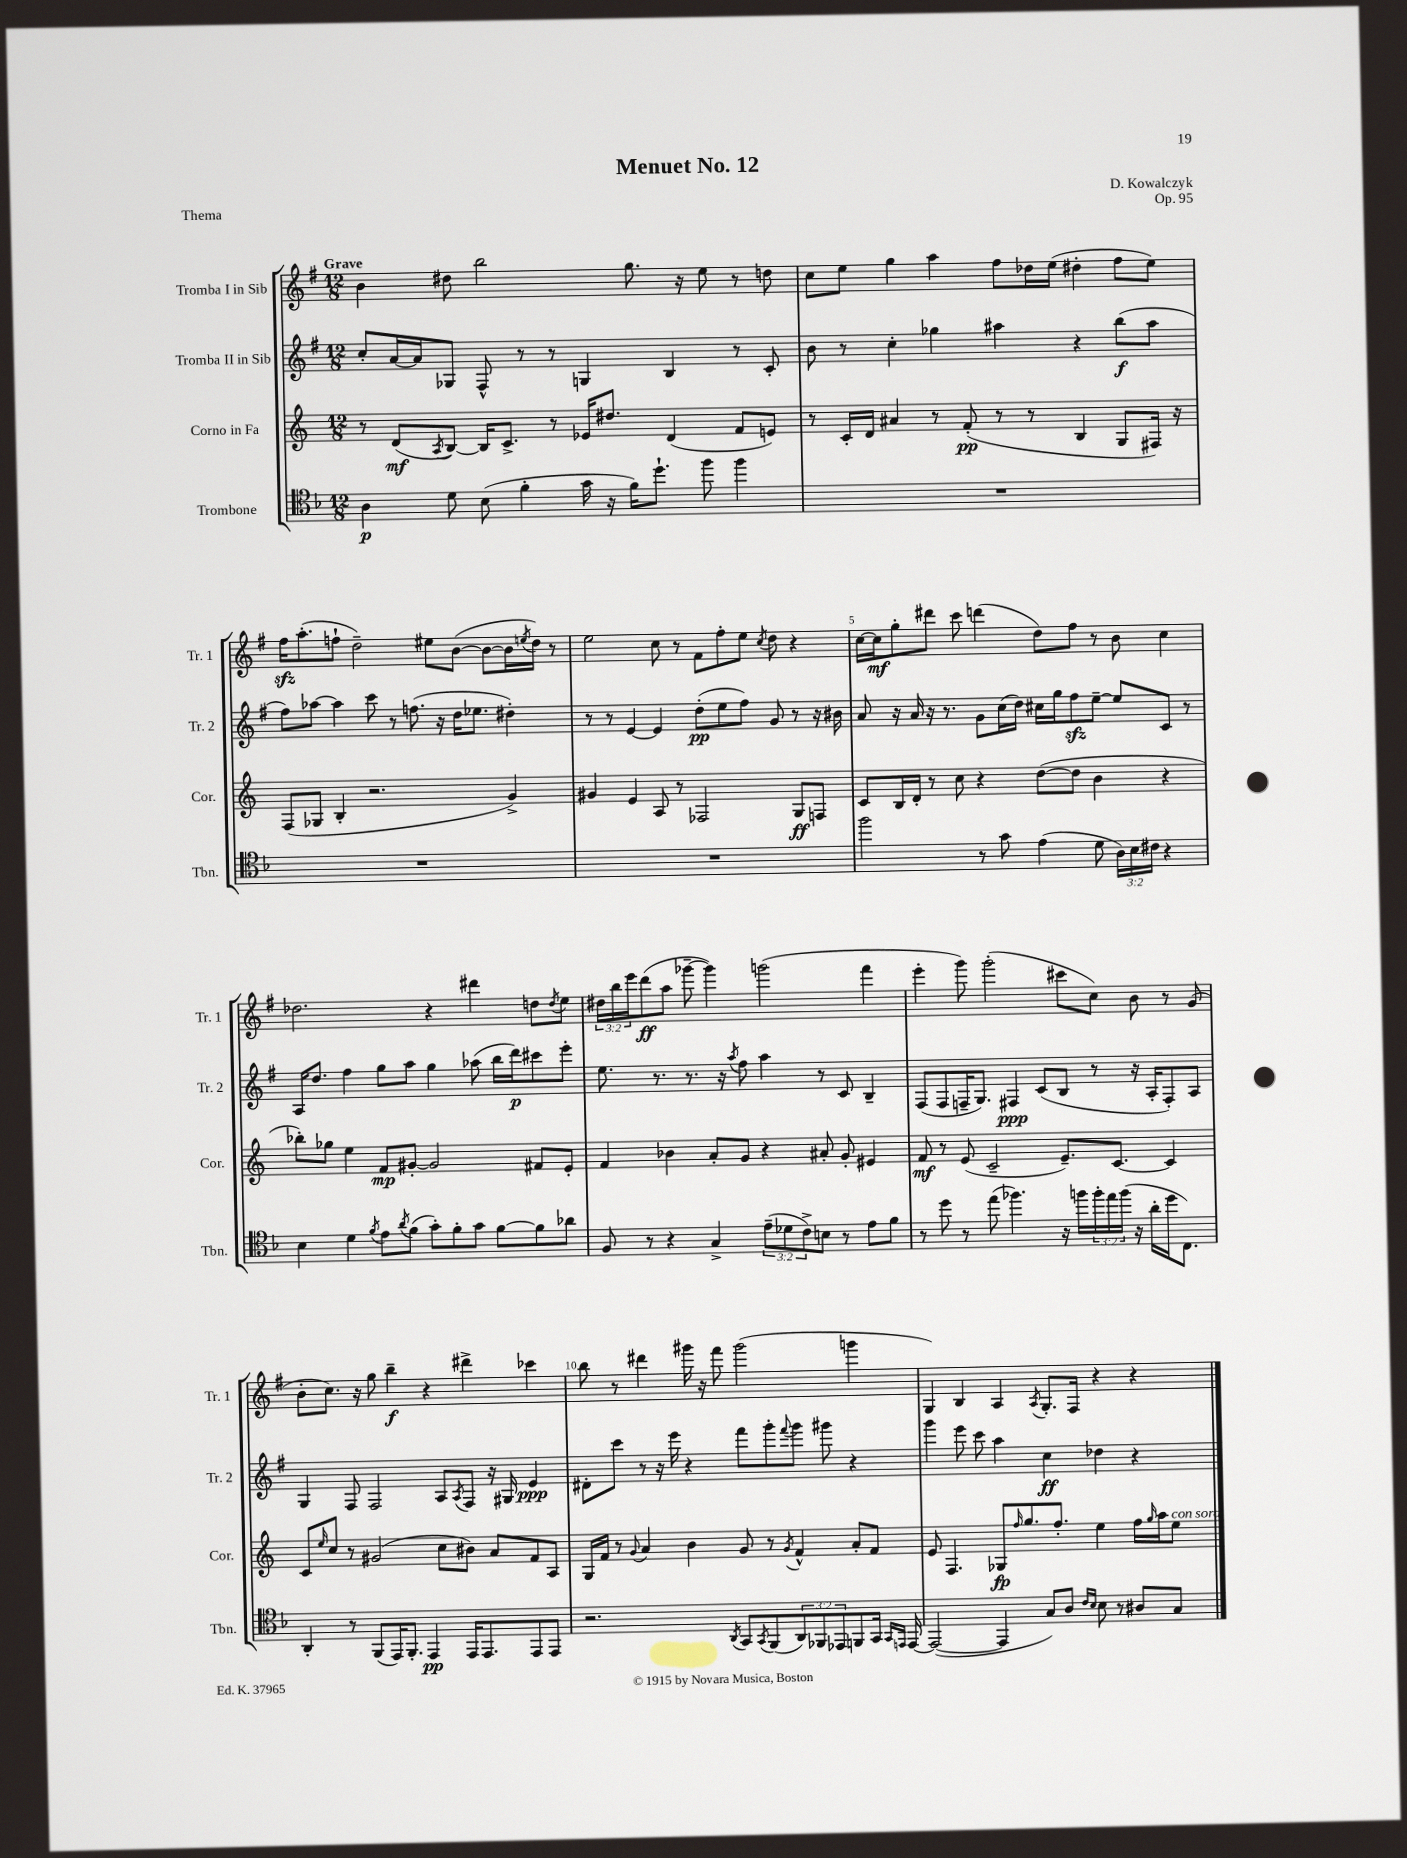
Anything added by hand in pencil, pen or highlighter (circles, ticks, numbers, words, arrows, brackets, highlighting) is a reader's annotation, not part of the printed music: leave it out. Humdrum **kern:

**kern	**dynam	**kern	**dynam	**kern	**dynam	**kern	**dynam
*part4	*part4	*part3	*part3	*part2	*part2	*part1	*part1
*staff4	*staff4	*staff3	*staff3	*staff2	*staff2	*staff1	*staff1
*I"Trombone	*	*I"Corno in Fa	*	*I"Tromba II in Sib	*	*I"Tromba I in Sib	*
*I'Tbn.	*	*I'Cor.	*	*I'Tr. 2	*	*I'Tr. 1	*
*clefC4	*	*clefG2	*	*clefG2	*	*clefG2	*
*k[b-]	*	*k[]	*	*k[f#]	*	*k[f#]	*
*M12/8	*	*M12/8	*	*M12/8	*	*M12/8	*
=1	=1	=1	=1	=1	=1	=1	=1
!	!	!	!	!	!	!LO:TX:a:B:t=Grave	!
4A\	p	8r	.	8cc'/L	.	4b\	.
.	.	(8d/L	mf	[16a/L	.	.	.
.	.	.	.	16a/J]	.	.	.
.	.	8qA/	.	.	.	.	.
8d\	.	[8B/J)	.	8G-X/J	.	8dd#X\	.
(8B-\	.	16B/KL]	.	8F#^^/	.	2bb\	.
.	.	8.c^/J	.	.	.	.	.
4f'\	.	.	.	8r	.	.	.
.	.	8r	.	8r	.	.	.
16g\	.	16e-X/KL	.	4Gn/	.	.	.
16r	.	8.dd#X/J	.	.	.	.	.
16f\KL)	.	.	.	.	.	8.gg\	.
8.dd`\J	.	.	.	.	.	.	.
.	.	(4d/	.	4B/	.	.	.
.	.	.	.	.	.	16r	.
8ff\	.	.	.	.	.	8ee\	.
4ff\	.	8f/L	.	8r	.	8r	.
.	.	8en/J)	.	8c'/	.	8ddn\	.
=2	=2	=2	=2	=2	=2	=2	=2
1.r	.	8r	.	8b\	.	8cc\L	.
.	.	16c'/LL	.	8r	.	8ee\J	.
.	.	16d/JJ	.	.	.	.	.
.	.	4a#X/	.	4cc'\	.	4gg\	.
.	.	8r	.	4gg-X\	.	4aa\	.
.	.	(8f'/	pp	.	.	.	.
.	.	8r	.	4aa#X\	.	8ff#\L	.
.	.	8r	.	.	.	16dd-X\L	.
.	.	.	.	.	.	(16ee\JJ	.
.	.	4B/	.	4r	.	4dd#X'\	.
.	.	8G/L	.	(8bb\L	f	8ff#\L	.
.	.	16F#X/Jk)	.	8aa#\J	.	8ee\J)	.
.	.	16r	.	.	.	.	.
!!LO:LB:g=z
=3	=3	=3	=3	=3	=3	=3	=3
1.r	.	(8F/L	.	8ff#\L)	.	16ff#zz\KL	.
.	.	.	.	.	.	(8.aa'\	.
.	.	8G-X/J	.	[8aa-X\J	.	.	.
.	.	4B'/	.	4aa-\]	.	8ffn`\J	.
.	.	.	.	.	.	2dd~\)	.
.	.	2.r	.	8ccc\	.	.	.
.	.	.	.	8r	.	.	.
.	.	.	.	(8.ffn\	.	.	.
.	.	.	.	.	.	8ee#X\L	.
.	.	.	.	16r	.	.	.
.	.	.	.	16dd\KL	.	([8b\J	.
.	.	.	.	8.ee-X\J	.	.	.
.	.	.	.	.	.	8b\L_	.
.	.	4g^/)	.	4dd#X'\)	.	16b\L]	.
.	.	.	.	.	.	8qeen/	.
.	.	.	.	.	.	16dd\JJ)	.
.	.	.	.	.	.	8r	.
=4	=4	=4	=4	=4	=4	=4	=4
1.r	.	4g#X/	.	8r	.	2ee\	.
.	.	.	.	8r	.	.	.
.	.	4e/	.	[4e/	.	.	.
.	.	8A/	.	4e/]	.	8cc\	.
.	.	8r	.	.	.	8r	.
.	.	2F-X/	.	(8dd'\L	pp	8f#\L	.
.	.	.	.	8ee\	.	8ff#'\	.
.	.	.	.	8ff#\J)	.	8ee\J	.
.	.	.	.	.	.	8qcc/	.
.	.	.	.	8g/	.	8dd\	.
.	.	8G/L	ff	8r	.	4r	.
.	.	8Fn/J	.	16r	.	.	.
.	.	.	.	16b#X\	.	.	.
=5	=5	=5	=5	=5	=5	=5	=5
2ff\	.	8c/L	.	8a/	.	[16cc\LL	.
.	.	.	.	.	.	16cc\J]	mf
.	.	16B/L	.	16r	.	8gg'\	.
.	.	16d'/JJ	.	16a/	.	.	.
.	.	8r	.	16r	.	8ddd#X\J	.
.	.	.	.	8.r	.	.	.
.	.	8cc\	.	.	.	8ccc\	.
8r	.	4r	.	8g\L	.	(4dddn\	.
8g\	.	.	.	(16cc\L	.	.	.
.	.	.	.	16dd\JJ)	.	.	.
(4e\	.	([8dd\L	.	16cc#X\LL	.	8dd\L)	.
.	.	.	.	16gg\J	.	.	.
.	.	8dd\J]	.	8ff#zz\	.	8ff#\J	.
8d\	.	4b\	.	[8ee~\J	.	8r	.
24A\LL)	.	.	.	8ee/L]	.	8b\	.
24B-\	.	.	.	.	.	.	.
24c#X\JJ	.	.	.	.	.	.	.
4r	.	4r	.	8c/J	.	4cc\	.
.	.	.	.	8r	.	.	.
!!LO:LB:g=z
=6	=6	=6	=6	=6	=6	=6	=6
4B-\	.	8bb-X'\L)	.	16A/KL	.	2.dd-X\	.
.	.	.	.	8.dd/J	.	.	.
.	.	8gg-X\J	.	.	.	.	.
4d\	.	4ee\	.	4ff#\	.	.	.
8qf/	.	.	.	.	.	.	.
8e\L	.	8f/L	mp	8gg\L	.	.	.
8qa/	.	.	.	.	.	.	.
(8f\J	.	[8g#X'/J	.	8aa\J	.	.	.
8g'\L)	.	2g#/]	.	4gg\	.	4r	.
8f'\	.	.	.	.	.	.	.
8g\J	.	.	.	(8aa-X\	.	4ddd#X\	.
[8f\L	.	.	.	16bb\LL	.	.	.
.	.	.	.	16ddd\J)	p	.	.
8f\]	.	8f#X/L	.	8ccc#X\	.	8ddn\L	.
.	.	.	.	.	.	8qdd/	.
8a-X\J	.	8e'/J	.	8eee'\J	.	8ee\J	.
=7	=7	=7	=7	=7	=7	=7	=7
8F/	.	4f/	.	8.ee\	.	24dd#X\LL	.
.	.	.	.	.	.	24bb\	.
.	.	.	.	.	.	24eee\J	.
8r	.	.	.	.	.	(8ddd\	ff
.	.	.	.	8.r	.	.	.
4r	.	4b-X\	.	.	.	8aa\J	.
.	.	.	.	8.r	.	[8ggg-X~\	.
4G^/	.	8a'/L	.	.	.	4ggg-\])	.
.	.	.	.	16r	.	.	.
.	.	.	.	8qaa/	.	.	.
.	.	8g/J	.	8ff#\	.	.	.
(12e~\L	.	4r	.	4aa\	.	(2gggn\	.
12d-X\	.	.	.	.	.	.	.
12c^\)	.	.	.	.	.	.	.
8Bn\J	.	8a#X'/	.	8r	.	.	.
8r	.	8g'/	.	8c/	.	.	.
8e\L	.	4e#X/	.	4B~/	.	4fff#\	.
8f\J	.	.	.	.	.	.	.
=8	=8	=8	=8	=8	=8	=8	=8
8r	.	8f/	mf	(8F#/L	.	4eee'\	.
8dd\	.	8r	.	8F#/	.	.	.
8r	.	(8e/	.	16Fn~/K	.	8ggg\)	.
.	.	.	.	8.G/J)	.	.	.
(8ee\	.	2c~/	.	.	.	(2ggg'\	.
4.ff-X\)	.	.	.	4F#X/	ppp	.	.
.	.	.	.	(8c/L	.	.	.
16r	.	8.e~/L)	.	8B/J	.	8ccc#X\L	.
16ffn\LL	.	.	.	.	.	.	.
24ff'\	.	.	.	8r	.	8cc\J)	.
24ee\	.	.	.	.	.	.	.
.	.	[8.c/J	.	.	.	.	.
(24ff\JJ	.	.	.	.	.	.	.
16r	.	.	.	16r	.	8b\	.
16a'\LL	.	.	.	16A'/KL	.	.	.
16dd\J	.	4c/]	.	8F#'/)	.	8r	.
8.C\J)	.	.	.	.	.	.	.
.	.	.	.	8A/J	.	(8g/	.
!!LO:LB:g=z
=9	=9	=9	=9	=9	=9	=9	=9
4AA'/	.	8c/L	.	4G/	.	8b'\L	.
.	.	16qqee/	.	.	.	.	.
.	.	8cc/J	.	.	.	8.cc\J)	.
8r	.	8r	.	8F#/	.	.	.
.	.	.	.	.	.	16r	.
(8FF/L	.	(2g#X/	.	2F#/	.	8gg\	.
16EE/K)	.	.	.	.	.	4bb~\	f
8.FF'/J	.	.	.	.	.	.	.
4EE/	pp	.	.	.	.	4r	.
.	.	8cc\L	.	8A/L	.	.	.
.	.	.	.	8qA/	.	.	.
16EE/KL	.	8b#X\J)	.	8F#/J	.	4ddd#X^\	.
8.EE/	.	.	.	.	.	.	.
.	.	8a/L	.	16r	.	.	.
.	.	.	.	16G#X/	.	.	.
8EE/	.	8f/	.	4e/	ppp	4ccc-X\	.
8EE/J	.	8A/J	.	.	.	.	.
=10	=10	=10	=10	=10	=10	=10	=10
2.r	.	16G/LL	.	8d#X'\L	.	8bb\	.
.	.	16f/JJ	.	.	.	.	.
.	.	8r	.	8ccc\J	.	8r	.
.	.	8qqg/	.	.	.	.	.
.	.	4a/	.	8r	.	4ddd#X\	.
.	.	.	.	16r	.	.	.
.	.	.	.	16eee\	.	.	.
.	.	4b\	.	4r	.	16ggg#X\	.
.	.	.	.	.	.	16r	.
.	.	.	.	.	.	8fff#\	.
8qAA/	.	.	.	.	.	.	.
8GG/L	.	8g/	.	8fff#\L	.	(2ggg#\	.
8qGG/	.	.	.	.	.	.	.
(8FF/	.	8r	.	8ggg'\	.	.	.
.	.	8qg/	.	8qqfff#/	.	.	.
12AA/)	.	4f^^/	.	8ggg\J	.	.	.
12FF-X/	.	.	.	.	.	.	.
.	.	.	.	8ggg#X\	.	.	.
12EE-X/	.	.	.	.	.	.	.
8FFn/	.	8a'/L	.	4r	.	4gggn\	.
16GG/Jk	.	8f/J	.	.	.	.	.
16qqGG/LL	.	.	.	.	.	.	.
16qqEEn/JJ	.	.	.	.	.	.	.
[16EE/	.	.	.	.	.	.	.
=11	=11	=11	=11	=11	=11	=11	=11
(2EE/_	.	8e/	.	4ggg\	.	4G/)	.
.	.	4.F/	.	.	.	.	.
.	.	.	.	8eee\	.	4B/	.
.	.	.	.	8ccc\	.	.	.
4EE/]	.	8G-X/L	fp	4aa\	.	4A/	.
.	.	16qqff/	.	.	.	.	.
.	.	8.gg/	.	.	.	.	.
.	.	.	.	.	.	8qA/	.
8G/L)	.	.	.	4cc\	ff	8.G'/L	.
.	.	8.ff'/J	.	.	.	.	.
8A/J	.	.	.	.	.	.	.
.	.	.	.	.	.	16F#/Jk	.
16qqc/LL	.	.	.	.	.	.	.
16qqB-/JJ	.	.	.	.	.	.	.
8B-\	.	4ee\	.	4dd-X\	.	4r	.
8r	.	.	.	.	.	.	.
8A#X/L	.	16ff\LL	.	4r	.	4r	.
.	.	16qqgg/	.	.	.	.	.
.	.	16aa\J	.	.	.	.	.
!	!	!LO:TX:a:i:t=con sord.	!	!	!	!	!
8G/J	.	8ee\J	.	.	.	.	.
==	==	==	==	==	==	==	==
*-	*-	*-	*-	*-	*-	*-	*-
